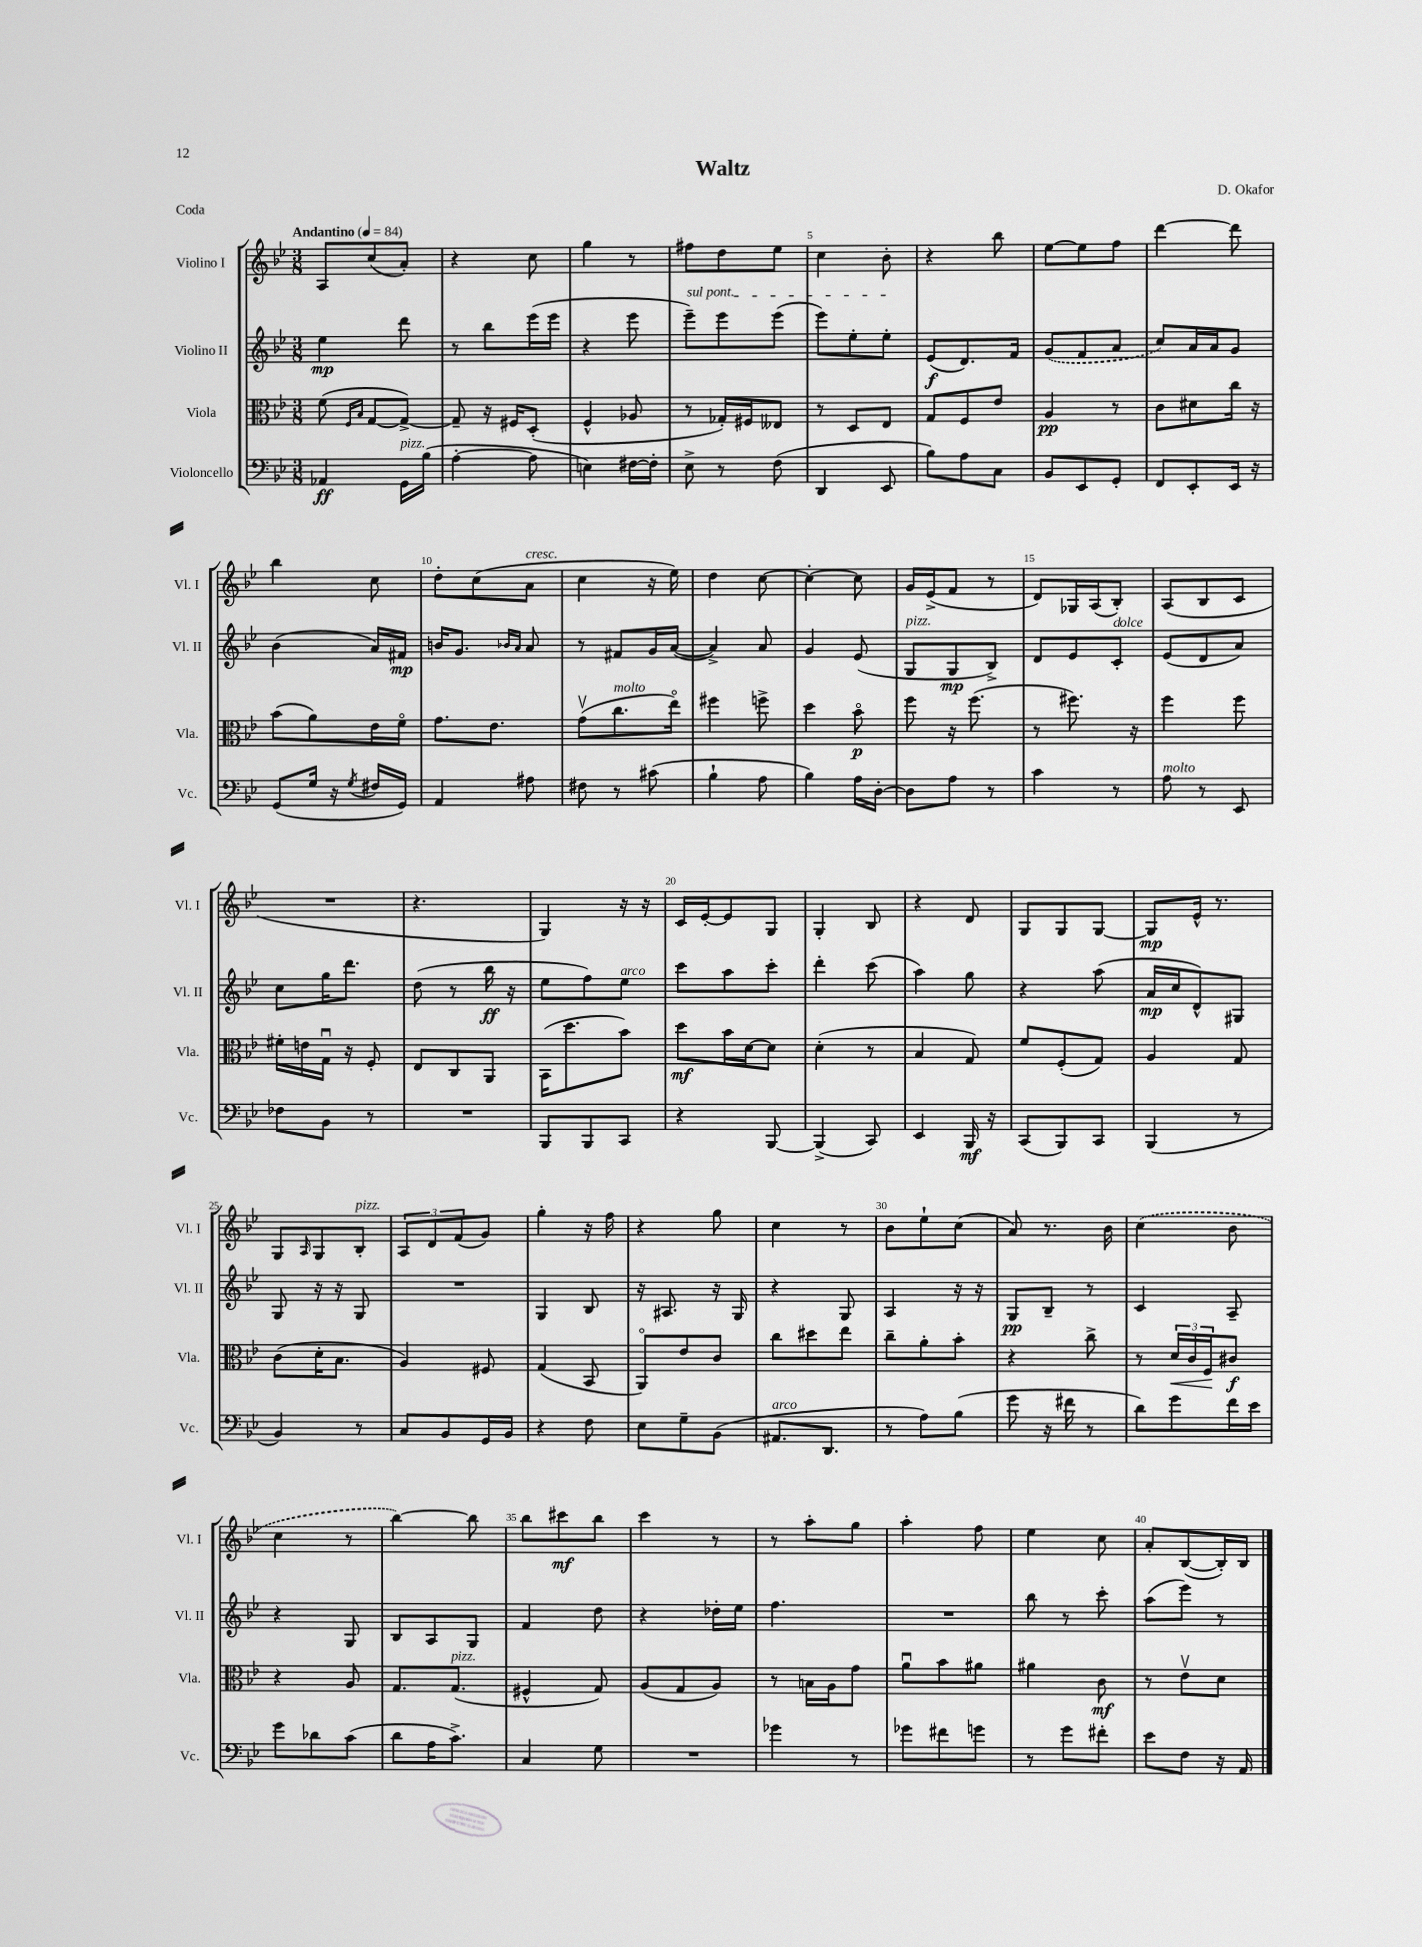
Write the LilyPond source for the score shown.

\header { title = "Waltz" composer = "D. Okafor" piece = "Coda" }
<<
\new StaffGroup <<
\new Staff = "s0" \with { instrumentName = "Violino I" shortInstrumentName = "Vl. I" } {
    \clef treble \key bes \major \numericTimeSignature \time 3/8 \tempo "Andantino" 4 = 84
    a8 c''8( a'8-.) |
    r4 c''8 |
    g''4 r8 |
    fis''8 d''8 ees''8 |
    c''4 bes'8-. |
    r4 bes''8 |
    ees''8~ ees''8 f''8 |
    d'''4~ d'''8 |
    bes''4 c''8 |
    d''8-. c''8( a'8^\markup { \italic "cresc." } |
    c''4 r16 ees''16) |
    d''4 c''8~ |
    c''4~-. c''8 |
    g'16 ees'16->( f'8 r8 |
    d'8) ges16 a16( bes8-.) |
    a8( bes8 c'8 |
    R4. |
    r4. |
    g4) r16 r16 |
    c'16 ees'16~-. ees'8 g8 |
    g4-. bes8 |
    r4 d'8 |
    g8 g8 g8~ |
    g8\mp ees'16-^ r8. |
    g8 \grace { a16 } g8 bes8-.^\markup { \italic "pizz." } |
    \tuplet 3/2 { a8 d'8 f'8( } g'8) |
    g''4-. r16 f''16 |
    r4 g''8 |
    c''4 r8 |
    bes'8 ees''8-! c''8( |
    a'8) r8. bes'16 |
    \once \slurDashed c''4( bes'8 |
    c''4 r8 |
    bes''4~) bes''8 |
    bes''8 cis'''8\mf bes''8 |
    c'''4 r8 |
    r8 a''8-. g''8 |
    a''4-. f''8 |
    ees''4 c''8 |
    a'8-. bes8~( bes16-.) bes16 \bar "|." |
}
\new Staff = "s1" \with { instrumentName = "Violino II" shortInstrumentName = "Vl. II" } {
    \clef treble \key bes \major \numericTimeSignature \time 3/8
    ees''4\mp d'''8 |
    r8 bes''8 ees'''16( ees'''16 |
    r4 ees'''8 |
    \once \override TextSpanner.bound-details.left.text = \markup { \italic "sul pont." } ees'''8--\startTextSpan) ees'''8 ees'''8( |
    ees'''8) ees''8-. ees''8-.\stopTextSpan |
    ees'8\f( d'8.) f'16 |
    \once \slurDashed g'8( f'8 a'8 |
    c''8) a'16 a'16 g'8 |
    bes'4( a'16) fis'16\mp |
    b'16 g'8. \grace { bes'16 a'16 } a'8 |
    r8 fis'8 g'16 a'16~( |
    a'4->) a'8 |
    g'4 ees'8( |
    g8^\markup { \italic "pizz." } g8\mp bes8->) |
    d'8 ees'8 c'8-.^\markup { \italic "dolce" } |
    ees'8( d'8 a'8) |
    c''8 g''16 d'''8. |
    d''8( r8 bes''16\ff r16 |
    ees''8 f''8) ees''8^\markup { \italic "arco" } |
    c'''8 a''8 c'''8-. |
    d'''4-. c'''8( |
    a''4) g''8 |
    r4 a''8( |
    a'16\mp c''16 d'8-^) gis8 |
    g8 r16 r16 g8 |
    R4. |
    g4 bes8 |
    r16 ais8. r16 g16 |
    r4 g8 |
    a4 r16 r16 |
    g8\pp bes8-- r8 |
    c'4 a8-- |
    r4 g8 |
    bes8 a8 g8 |
    f'4 d''8 |
    r4 des''16-. ees''16 |
    f''4. |
    R4. |
    bes''8 r8 c'''8-. |
    a''8( ees'''8) r8 \bar "|." |
}
\new Staff = "s2" \with { instrumentName = "Viola" shortInstrumentName = "Vla." } {
    \clef alto \key bes \major \numericTimeSignature \time 3/8
    f'8( \grace { f16 bes16 } g8~ g8~->) |
    g8-- r16 fis16 d8-.( |
    f4-^ aes8 |
    r8 ges16-.) fis16 eeses8 |
    r8 d8 ees8 |
    g8 f8 ees'8 |
    a4\pp r8 |
    c'8 dis'8 c''16 r16 |
    bes'8( a'8) ees'16 f'16\flageolet |
    g'8. ees'8. |
    g'8\upbow( c''8.^\markup { \italic "molto" } ees''16\flageolet) |
    fis''4 f''8-> |
    d''4 bes'8\flageolet\p |
    f''8 r16 f''8.( |
    r8 fis''8.) r16 |
    f''4 f''8 |
    fis'16-. e'16 g16\downbow r16 f8-. |
    ees8 c8 a,8 |
    bes,16( d''8. bes'8) |
    d''8\mf bes'16 d'16~ d'8 |
    d'4-.( r8 |
    bes4 g8) |
    f'8 f8-.( g8) |
    a4 g8 |
    c'8( d'16-. bes8. |
    a4) fis8 |
    g4( bes,8 |
    a,8\flageolet) ees'8 c'8 |
    c''8 dis''8 ees''8 |
    c''8-- a'8-. bes'8-. |
    r4 c''8-> |
    r8 \tuplet 3/2 { d'16\< c'16 f16\! } cis'8\f |
    r4 a8 |
    g8. g8.^\markup { \italic "pizz." }( |
    fis4-^ g8) |
    a8( g8 a8) |
    r8 b16 a16 g'8 |
    a'8\downbow bes'8 ais'8 |
    ais'4 c'8\mf |
    r8 ees'8\upbow d'8 \bar "|." |
}
\new Staff = "s3" \with { instrumentName = "Violoncello" shortInstrumentName = "Vc." } {
    \clef bass \key bes \major \numericTimeSignature \time 3/8
    aes,4\ff g,16^\markup { \italic "pizz." } bes16( |
    a4~-. a8 |
    e4) fis16~ fis16-. |
    ees8-> r8 f8( |
    d,4 ees,8 |
    bes8) a8 c8 |
    bes,8 ees,8 g,8-. |
    f,8 ees,8-. ees,16 r16 |
    g,8( g16 r16 \acciaccatura { g8 } fis16 g,16) |
    a,4 ais8 |
    fis8 r8 cis'8( |
    bes4-! a8 |
    bes4) a16 d16~-. |
    d8 a8 r8 |
    c'4 r8 |
    a8^\markup { \italic "molto" } r8 ees,8 |
    fes8 bes,8 r8 |
    R4. |
    bes,,8 bes,,8 c,8 |
    r4 bes,,8~ |
    bes,,4->( c,8) |
    ees,4 bes,,16\mf r16 |
    c,8( bes,,8) c,8 |
    bes,,4( r8 |
    bes,4) r8 |
    c8 bes,8 g,16 bes,16 |
    r4 f8 |
    ees8 g8-- bes,8( |
    ais,8.^\markup { \italic "arco" } d,8. |
    r8 a8) bes8( |
    g'8 r16 fis'16 r8 |
    d'8) g'8 f'16 ees'16 |
    g'8 des'8 c'8( |
    d'8 a16 c'8.->) |
    c4 g8 |
    R4. |
    ges'4 r8 |
    ges'8 fis'8 g'8 |
    r8 g'8 fis'8-. |
    ees'8 f8 r16 a,16 \bar "|." |
}
>>
>>
\layout { \context { \Score \override BarNumber.break-visibility = ##(#f #t #t) barNumberVisibility = #(every-nth-bar-number-visible 5) } }
